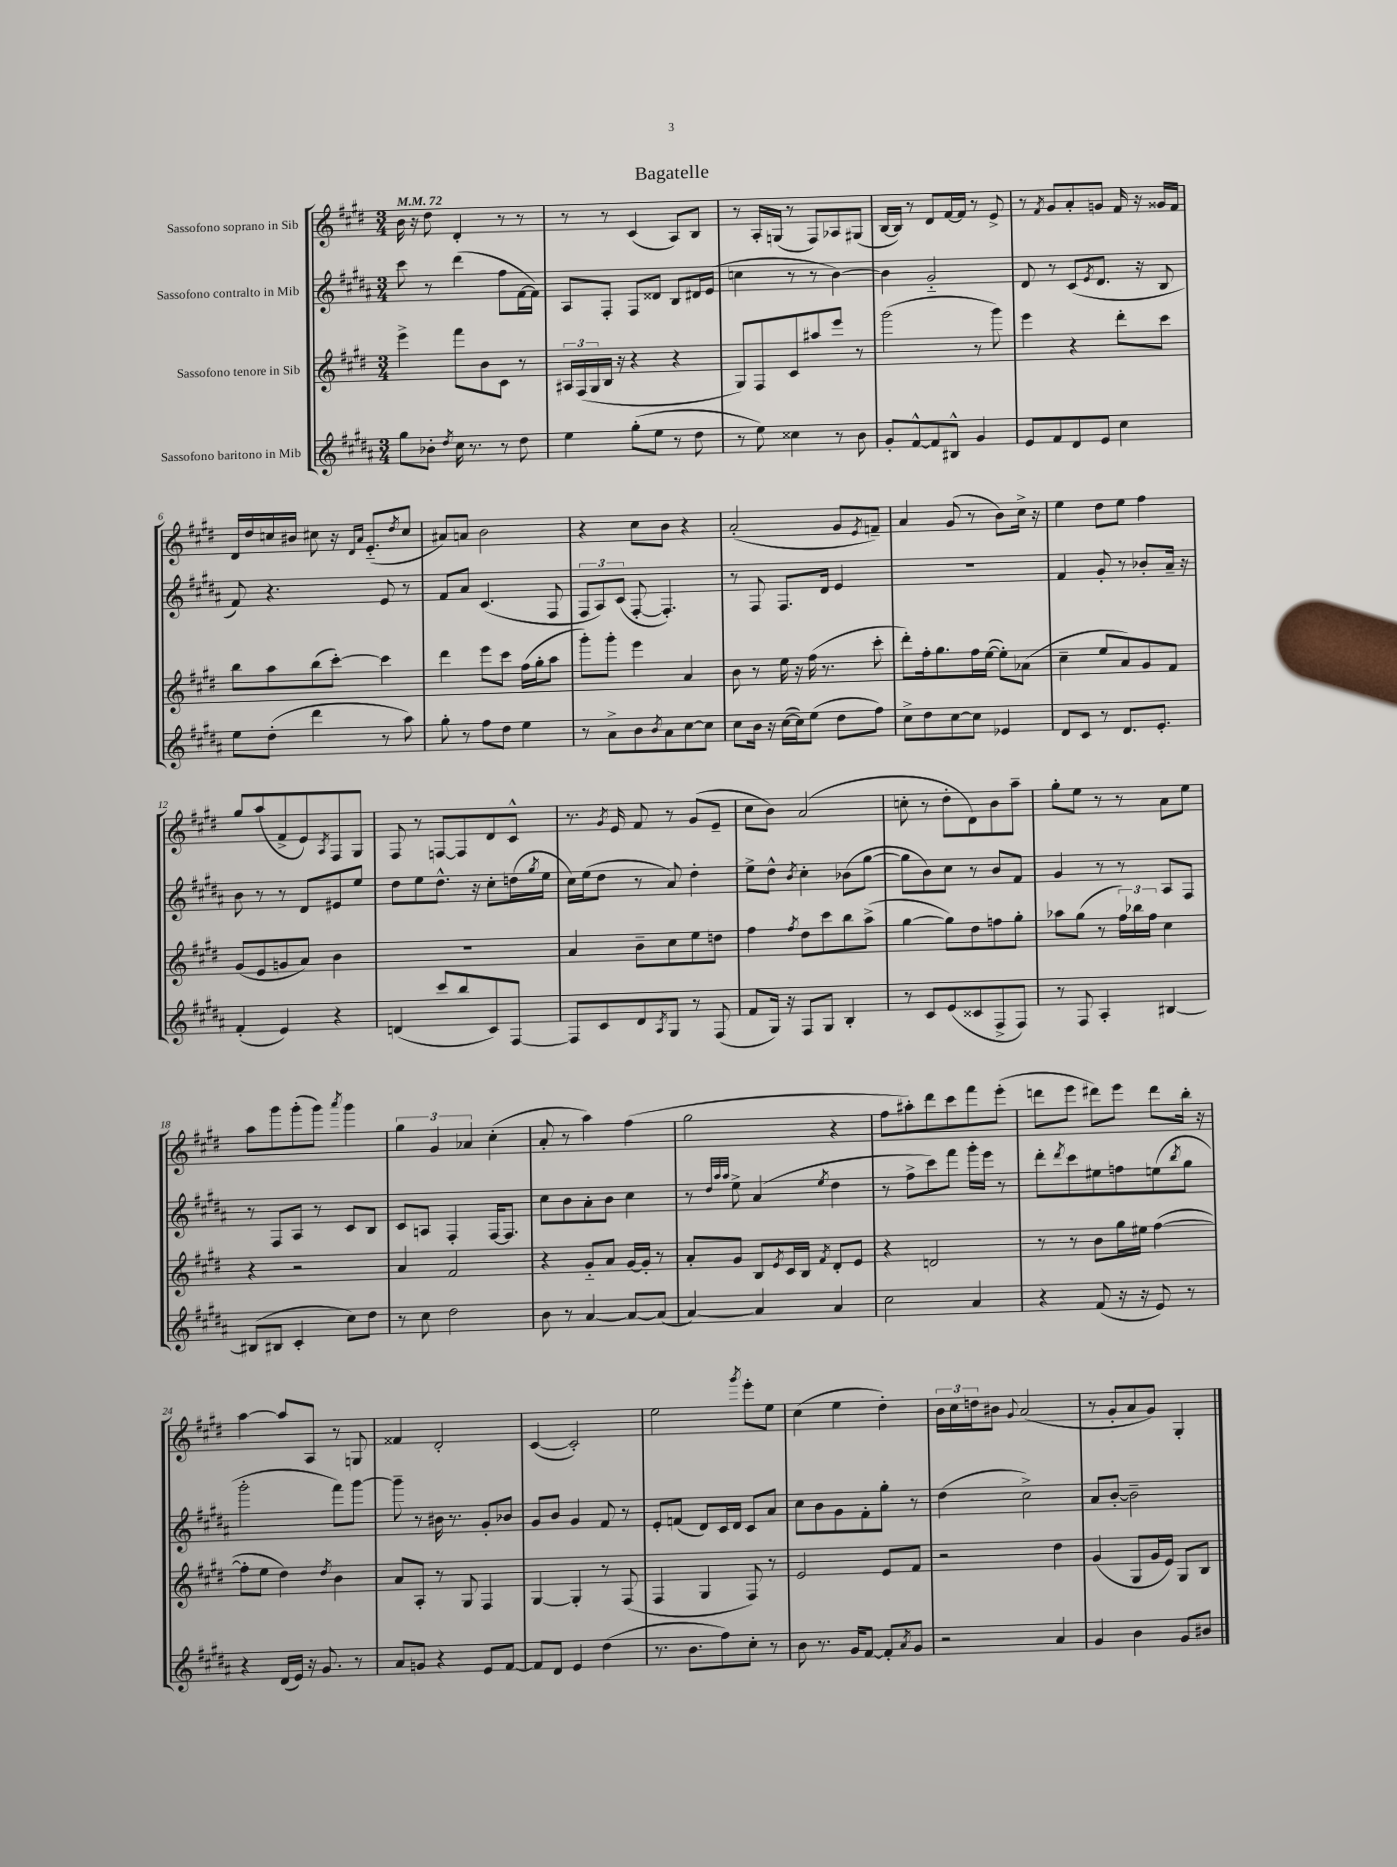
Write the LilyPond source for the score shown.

\header { title = "Bagatelle" }
<<
\new StaffGroup <<
\new Staff = "s0" \with { instrumentName = "Sassofono soprano in Sib" } {
    \clef treble \key e \major \numericTimeSignature \time 3/4 \tempo 4 = 72
    b'16 r16 dis''8 dis'4-. r8 r8 |
    r8 r8 cis'4( a8) b8 |
    r8 a16-. g16( r8 fis8) aes8 gis8( |
    b16~ b16) r8 dis'8 fis'16~ fis'16 r8 e'8-> |
    r8 \acciaccatura { fis'8 } gis'8 a'8-. g'8 fis'16 r16 gisis'16 fis'16 |
    dis'16 dis''16 c''16 bis'16 cis''8 r16 \grace { dis'16 a'16 } e'8.-_( \acciaccatura { dis''8 } cis''8 |
    ais'8) a'8 b'2 |
    r4 cis''8 b'8 r4 |
    a'2-.( gis'8 \acciaccatura { e'8 } f'8--) |
    a'4 gis'8( r8 b'8) cis''16-> r16 |
    e''4 dis''8 e''8 fis''4 |
    gis''8 a''8( fis'8-> e'8) \acciaccatura { a8 } fis8 gis8 |
    fis8 r8 f8~ f8 dis'8 cis'8-^ |
    r8. \acciaccatura { gis'8 } e'16 fis'8 r8 gis'8( e'8-- |
    cis''8 b'8) a'2( |
    c''8-. r8 dis''8-. dis'8) b'8 a''8-- |
    gis''8-. e''8 r8 r8 a'8 e''8 |
    a''8 gis'''8 gis'''8-.( gis'''8) \acciaccatura { a'''8 } gis'''4 |
    \tuplet 3/2 { gis''4 gis'4 aes'4 } cis''4-.( |
    a'8-. r8 a''4) fis''4( |
    gis''2 r4 |
    fis''8 ais''8-.) dis'''8 cis'''8 fis'''8 e'''8-.( |
    d'''8 e'''8 dis'''8) e'''8 dis'''8 b''16-. r16 |
    a''4~ a''8 a8 r8 g8 |
    fisis'4 dis'2-. |
    cis'4~( cis'2-.) |
    e''2 \acciaccatura { gis'''8 } e'''8-. e''8 |
    cis''4( e''4 dis''4-.) |
    \tuplet 3/2 { b'16 cis''16 d''16 } bis'8 \appoggiatura { gis'8 } a'2( |
    r8 gis'8-. a'8 gis'8) gis4-. \bar "|." |
}
\new Staff = "s1" \with { instrumentName = "Sassofono contralto in Mib" } {
    \clef treble \key b \major \numericTimeSignature \time 3/4
    cis'''8 r8 dis'''4( fis''8 fis'16~ fis'16) |
    ais8 fis8-. fis8 disis'8 b8 dis'16 e'16( |
    c''4 r8 r8 b'4~) |
    b'4 gis'2-_ |
    dis'8 r8 cis'8( \acciaccatura { e'8 } dis'8. r16 b8 |
    fis'8) r4. e'8 r8 |
    fis'8 ais'8 cis'4.( fis8 |
    \tuplet 3/2 { fis8 ais8) cis'8( } fis8~-. fis4.-.) |
    r8 fis8 fis8. dis'16 e'4 |
    R2. |
    fis'4 gis'8-. r8 bes'8-. ais'16-- r16 |
    b'8 r8 r8 dis'8 eis'8 e''8 |
    dis''8 e''8 dis''8.-^ r16 cis''8-. d''16( \acciaccatura { gis''8 } e''16 |
    cis''16) e''16( dis''8 r8 ais'8) dis''4-. |
    e''8-> dis''8-^ \acciaccatura { b'8 } cis''4-. bes'8( gis''8~ |
    gis''8 b'8) cis''8 r8 b'8 fis'8 |
    gis'4 r8 r8 ais8 fis8 |
    r8 fis8 ais8 r8 cis'8 b8 |
    cis'8 a8 fis4-. fis16~ fis8. |
    cis''8 b'8 ais'8-. b'8 cis''4 |
    r8 \grace { dis''32 ais''32 ais''32 } e''8-> ais'4( \acciaccatura { e''8 } dis''4 |
    r8 fis''8-> cis'''8) fis'''8 gis'''16-. e'''16 r8 |
    dis'''8-. \acciaccatura { dis'''8 } cis'''8 eis''8 f''8 e''8( \acciaccatura { b''8 } gis''8 |
    gis'''2-. fis'''8) gis'''8~ |
    gis'''8-- r8 bis'16 r8. gis'8-. bes'8 |
    gis'8 b'8 gis'4 fis'8 r8 |
    e'8-. f'8( dis'8) cis'16 dis'16 cis'8 ais'8 |
    cis''8 b'8 gis'8 fis'8-. gis''8-. r8 |
    dis''4( cis''2->) |
    ais'8 b'8~-. b'2-- \bar "|." |
}
\new Staff = "s2" \with { instrumentName = "Sassofono tenore in Sib" } {
    \clef treble \key e \major \numericTimeSignature \time 3/4
    e'''4-> fis'''8 b'8 cis'8 r8 |
    \tuplet 3/2 { ais16 fis16( gis16 } b16 r16 r4 r4 |
    gis8) fis8 cis'8 ais''8 e'''8 r8 |
    gis'''2( r8 gis'''8) |
    e'''4 r4 dis'''8-. cis'''8 |
    b''8 a''8 b''8( cis'''8~-.) cis'''4 |
    dis'''4 e'''8 cis'''8 fis''16( gis''16-. a''8 |
    gis'''8-.) gis'''8-. e'''4 a'4 |
    b'8 r8 e''16 r16 fis''16( r8. cis'''8-. |
    dis'''8-.) fis''16-. gis''8. fis''16 e''16~( e''8-.) aes'8( |
    cis''4-- e''8 a'8) gis'8 fis'8 |
    gis'8( e'8 g'8 a'8) b'4 |
    R2. |
    a'4 b'8-- cis''8 e''8 d''8 |
    fis''4 \acciaccatura { fis''8 } dis''8 cis'''8 b''8 a''8->( |
    gis''4~ gis''8) dis''8 f''8 gis''8-. |
    aes''8 gis''8( r8 \tuplet 3/2 { fis''16) bes''16 fis''16 } cis''4 |
    r4 r2 |
    a'4 fis'2 |
    r4 gis'8-_ a'8 gis'16~ gis'16-. r8 |
    a'8-. gis'8 b8 \acciaccatura { e'8 } cis'16 b16 \acciaccatura { fis'8 } dis'8-. e'8 |
    r4 d'2 |
    r8 r8 b'8 gis''16 eis''16 fis''4~( |
    fis''8-. e''8 dis''4) \acciaccatura { dis''8 } b'4 |
    a'8 a8-. r8 gis8 fis4 |
    gis4~ gis4-. r8 fis8( |
    fis4 gis4 fis8) r8 |
    e'2 e'8 fis'8 |
    r2 dis''4 |
    gis'4( gis8 gis'16 e'16) gis8 b8 \bar "|." |
}
\new Staff = "s3" \with { instrumentName = "Sassofono baritono in Mib" } {
    \clef treble \key b \major \numericTimeSignature \time 3/4
    gis''8 bes'8-. \acciaccatura { dis''8 } cis''16 r8. r8 dis''8 |
    e''4 gis''8-.( e''8 r8 dis''8 |
    r8 e''8) cisis''4 r8 b'8 |
    gis'8-. fis'8~-^ fis'8 bis8-^ gis'4 |
    e'8 fis'8 dis'8 e'8 cis''4 |
    e''8 dis''8-.( dis'''4 r8 ais''8) |
    gis''8-. r8 fis''8 dis''8 e''4 |
    r8 ais'8-> b'8 \acciaccatura { b'8 } ais'8 cis''8~ cis''8 |
    cis''8 b'16 r16 cis''16~( cis''16) e''8( dis''8 fis''8) |
    cis''8-> dis''8 cis''8~ cis''8 ees'4 |
    dis'8 cis'8 r8 dis'8. e'8.-. |
    fis'4-.( e'4) r4 |
    d'4( cis'''8 b''8 cis'8) fis8~ |
    fis8 cis'8 dis'8 \acciaccatura { ais8 } gis8 r8 fis8( |
    fis'8 gis16) r16 fis8 gis8 b4-. |
    r8 cis'8 e'8( cisis'8 fis8-> fis8) |
    r8 fis8 ais4-. bis4~ |
    bis8( bis8 cis'4-. cis''8) dis''8 |
    r8 cis''8 dis''2 |
    b'8 r8 ais'4~ ais'8~ ais'8( |
    ais'4~) ais'4 ais'4 |
    cis''2 ais'4 |
    r4 fis'8( r16 r16 e'8) r8 |
    r4 dis'16( e'16) r16 gis'8. r8 |
    ais'8 g'8 r4 e'8 fis'8~ |
    fis'8 dis'8 e'4 dis''4( |
    r8. b'8. fis''8) cis''8-. r8 |
    b'8 r8. gis'16 fis'8~ fis'8-. \acciaccatura { ais'8 } gis'8 |
    r2 ais'4 |
    gis'4 b'4 gis'8 bis'8 \bar "|." |
}
>>
>>
